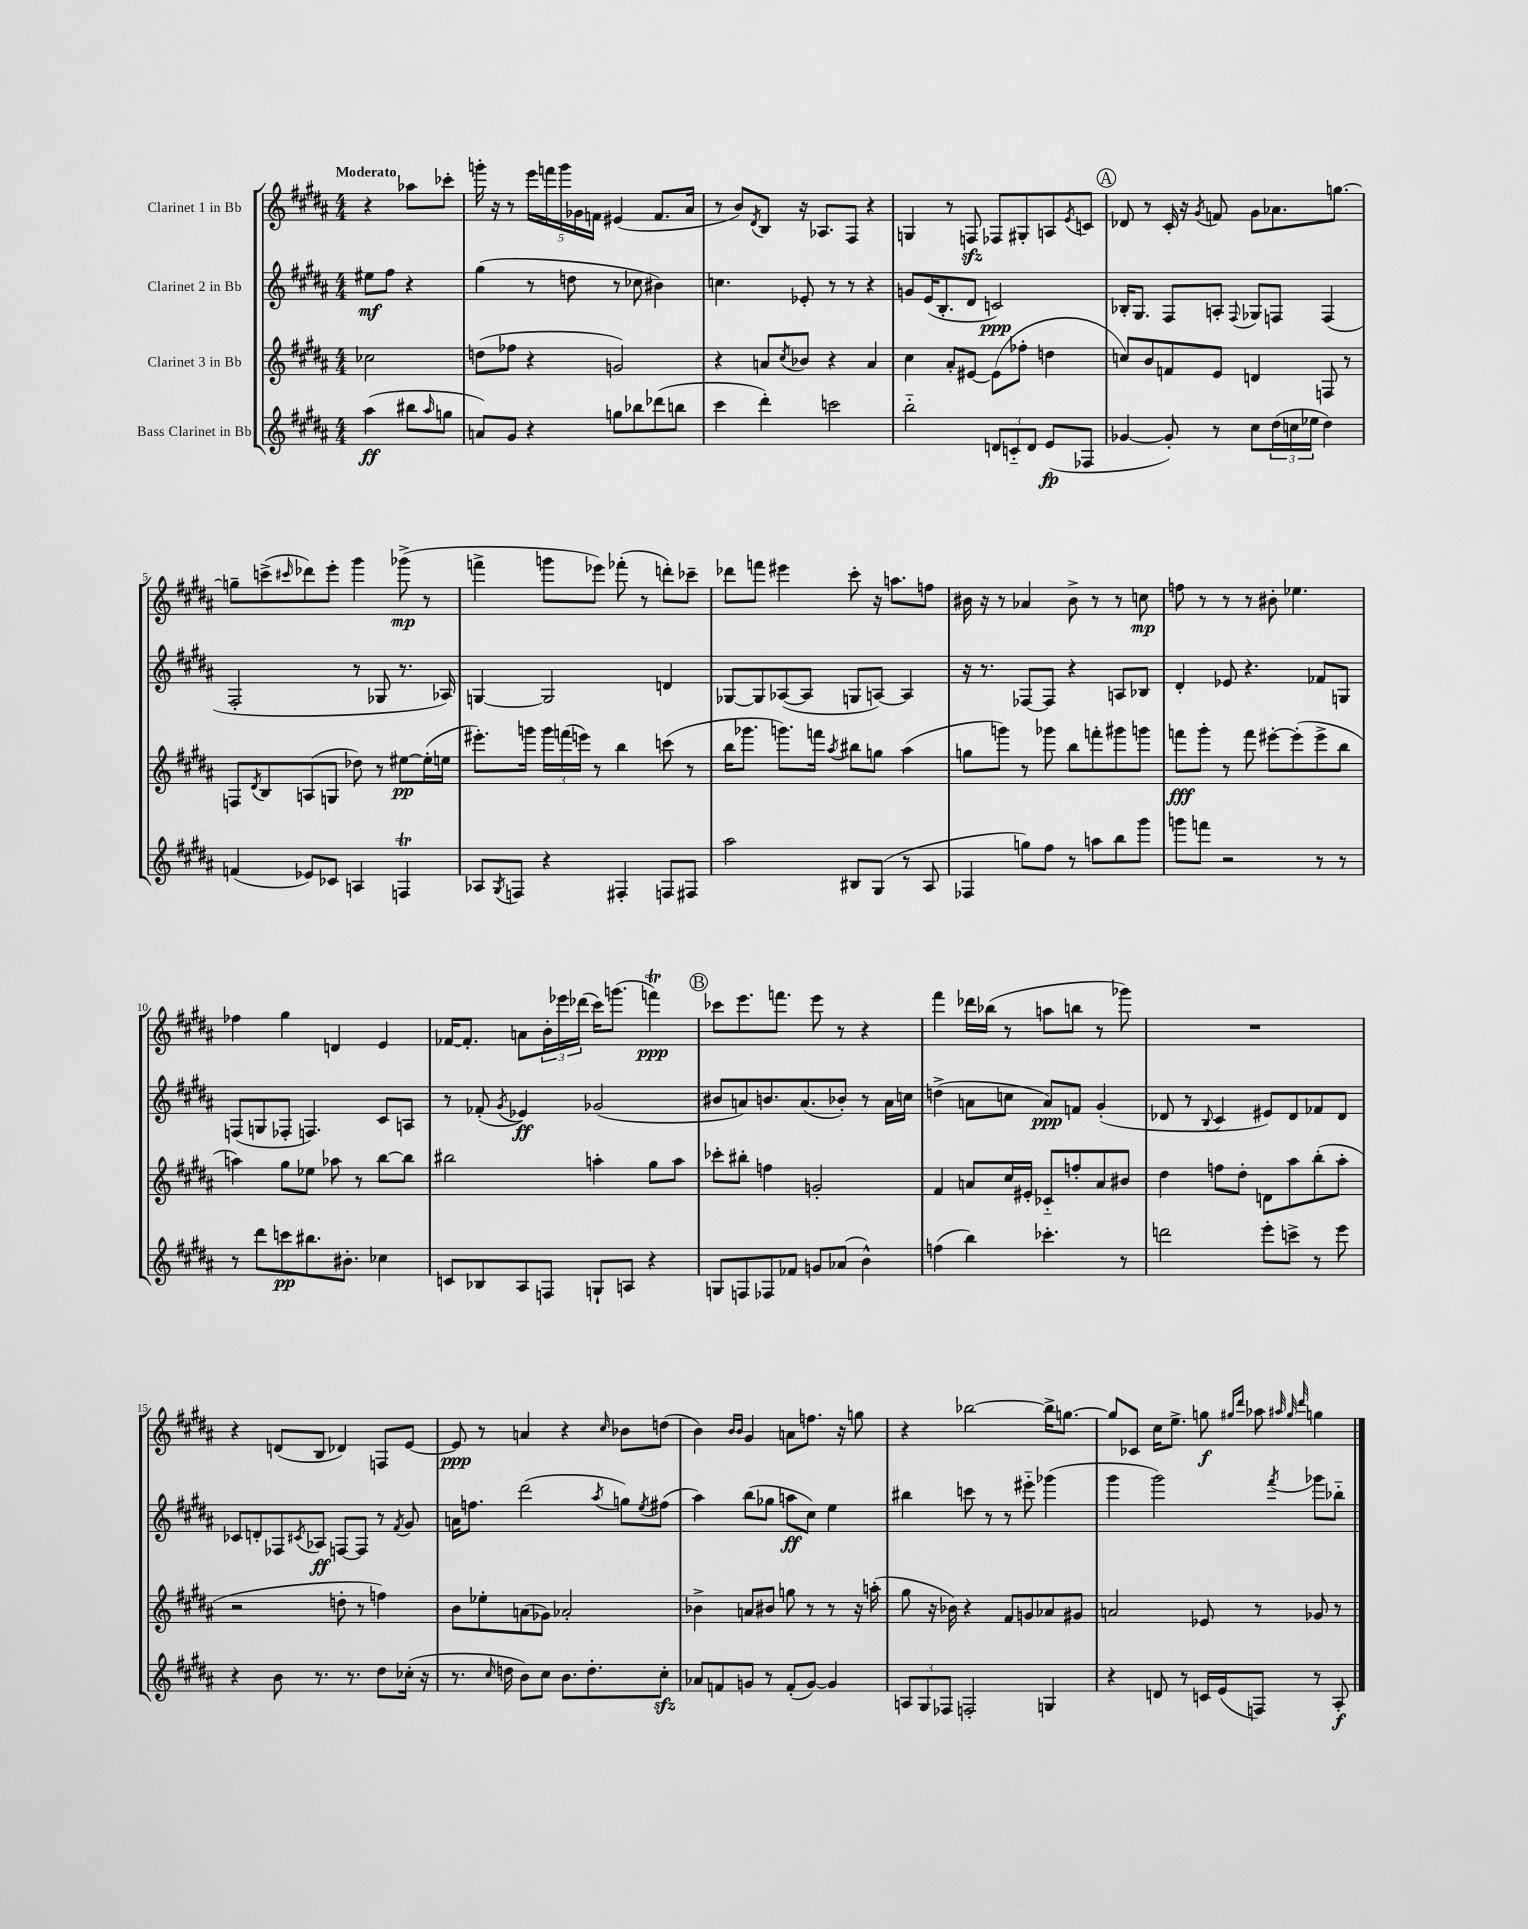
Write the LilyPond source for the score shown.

<<
\new StaffGroup <<
\new Staff = "s0" \with { instrumentName = "Clarinet 1 in Bb" } {
    \clef treble \key b \major \numericTimeSignature \time 4/4 \partial 2 \tempo "Moderato"
    r4 aes''8 ces'''8-. |
    g'''16-. r16 r8 \tuplet 5/4 { e'''16 f'''16 g'''16 ges'16 f'16 } eis'4( f'8. ais'16 |
    r8 b'8) \acciaccatura { dis'8 } b8 r16 aes8. fis8 r4 |
    g4 r8 f8\sfz fes8 gis8-. a8 \acciaccatura { e'8 } c'8 |
    \mark \markup { \circle "A" } des'8 r8 cis'16-. r16 \acciaccatura { gis'8 } f'8 gis'8 aes'8. g''8.~ |
    g''8-- c'''8->( \grace { cis'''16 } des'''8) e'''8-. gis'''4 ges'''8->\mp( r8 |
    f'''4-> g'''8 ees'''8) fes'''8-.( r8 d'''8-.) ces'''8-- |
    des'''8 f'''8 eis'''4 cis'''8-. r16 a''8. f''8 |
    bis'16 r16 r8 aes'4 bis'8-> r8 r8 c''8\mp |
    f''8 r8 r8 r8 bis'8-. ees''4. |
    fes''4 gis''4 d'4 e'4 |
    fes'16~ fes'8.-. a'8 \tuplet 3/2 { b'16-. ees'''16 des'''16( } cis'''16) g'''8.( f'''4\trill\ppp) |
    \mark \markup { \circle "B" } ces'''8 e'''8. f'''8. e'''8 r8 r4 |
    fis'''4 des'''16 bes''16( r8 a''8 b''8 r8 ges'''8) |
    R1 |
    r4 d'8( b8 des'4) f8 e'8~ |
    e'8\ppp r8 a'4 r4 \grace { cis''16 } bes'8 d''8( |
    b'4) \grace { b'16 b'16 } gis'4 a'8 f''8. r16 g''8 |
    r4 bes''2~ bes''16-> g''8.~ |
    g''8 ces'8 cis''16 e''8.-> g''8\f \grace { gis''16 dis'''16 } aes''8 \grace { ais''32 gis''32 dis'''32 } g''4 \bar "|." |
}
\new Staff = "s1" \with { instrumentName = "Clarinet 2 in Bb" } {
    \clef treble \key b \major \numericTimeSignature \time 4/4 \partial 2
    eis''8\mf fis''8 r4 |
    gis''4( r8 d''8 r8 ces''8 bis'4) |
    c''4. ees'8-. r8 r8 r4 |
    g'8 e'16( b8.-. dis'8 c'2\ppp) |
    \mark \markup { \circle "A" } bes16-. gis8. fis8 a8-. \appoggiatura { fis8 } ges8 f8 f4( |
    fis2-. r8 ges8 r8. aes16) |
    g4~ g2 d'4 |
    ges8~ ges8 aes8~( aes8 g8 a8~) a4 |
    r16 r8. fes8~ fes8 r4 a8 bes8 |
    dis'4-. ees'8 r4. fes'8 g8 |
    f8( g8 fes8-. f4.) cis'8 a8 |
    r8 fes'8-.( \acciaccatura { gis'8 } ees'4\ff) ges'2( |
    \mark \markup { \circle "B" } bis'8 a'8) b'8. a'8.( bes'8-.) r8 a'16 c''16 |
    d''4->( a'8 c''8 a'8\ppp) f'8 gis'4-.( |
    des'8 r8 \appoggiatura { b8 } cis'4 eis'8) des'8 fes'8 des'8 |
    ces'8 d'8-. fes8 \acciaccatura { cis'8 } aes8\ff f8~ f8 r8 \acciaccatura { fis'8 } gis'8 |
    a'16 f''8. dis'''2( \acciaccatura { ais''8 } g''8) \acciaccatura { e''8 } fis''8( |
    ais''4) b''8( ges''8 a''8\ff cis''8) e''4 |
    bis''4 c'''8 r8 r8 eis'''8-_ ges'''4( |
    gis'''4 gis'''2) \acciaccatura { fis'''8 } ges'''8 bes''8-_ \bar "|." |
}
\new Staff = "s2" \with { instrumentName = "Clarinet 3 in Bb" } {
    \clef treble \key b \major \numericTimeSignature \time 4/4 \partial 2
    ces''2 |
    d''8( fes''8 r4 g'2) |
    r4 a'8 \acciaccatura { cis''8 } bes'8 r4 a'4 |
    cis''4 ais'8-. eis'8~ eis'8( fes''8-. d''4 |
    \mark \markup { \circle "A" } c''8) b'8 f'8 e'8 d'4 f8 r8 |
    f8 \acciaccatura { dis'8 } b8 a8( g8 des''8) r8 eis''8~\pp eis''16-.( e''16 |
    eis'''8.-.) g'''16 \tuplet 3/2 { g'''16 f'''16( e'''16) } r8 b''4 c'''8( r8 |
    b''16 ges'''8. g'''8.) f'''16 \acciaccatura { ais''8 } bis''8 g''8 ais''4( |
    g''8 g'''8) r8 ges'''8 b''8 f'''8-. gis'''8 g'''8 |
    f'''8\fff gis'''8-. r8 f'''8 eis'''8~-. eis'''8-.( eis'''8-> b''8 |
    a''4) gis''8 ees''8 aes''8 r8 b''8~ b''8 |
    bis''2 a''4-. gis''8 a''8 |
    \mark \markup { \circle "B" } ces'''8-. bis''8-. f''4 g'2-. |
    fis'4 a'8 cis''16 eis'16-. ces'8-_ f''8-. a'8 bis'8 |
    dis''4 f''8 dis''8-. d'8 ais''8 b''8-.( ais''8-. |
    r2 d''8-. r8 f''4) |
    b'8 ees''8-. a'8( ges'8) aes'2-. |
    bes'4-> a'8 bis'8 g''8 r8 r8 r16 a''16-.( |
    gis''8 r16 bes'16) r4 fis'8 g'8 aes'8 gis'8 |
    a'2 ees'8 r8 ges'8 r8 \bar "|." |
}
\new Staff = "s3" \with { instrumentName = "Bass Clarinet in Bb" } {
    \clef treble \key b \major \numericTimeSignature \time 4/4 \partial 2
    ais''4\ff( bis''8 \grace { ais''16 } g''8 |
    a'8) gis'8 r4 g''8 bes''8 des'''8( b''8 |
    cis'''4 dis'''4-.) c'''2 |
    b''2-_ \tuplet 3/2 { d'8 c'8-_ d'8 } e'8\fp( fes8 |
    \mark \markup { \circle "A" } ges'4~ ges'8-.) r8 cis''8 \tuplet 3/2 { dis''16( c''16 ees''16 } dis''4) |
    f'4( ees'8) ces'8 a4 f4\trill |
    aes8 \acciaccatura { gis8 } f8 r4 fis4-. f8 fis8 |
    ais''2 bis8 gis8( r8 ais8 |
    fes4 g''8) fis''8 r8 a''8 b''8 gis'''8 |
    g'''8 f'''8 r2 r8 r8 |
    r8 dis'''8 c'''8\pp bis''8. bis'8.-. ces''4 |
    c'8 bes8 ais8 f8 g8-! a8 r4 |
    \mark \markup { \circle "B" } g8 f8 fes8 fes'8 g'8 aes'8( b'4-^) |
    f''4( b''4) ces'''4.-. r8 |
    d'''2 e'''8-. c'''8-> r8 e'''8 |
    r4 b'8 r8. r8. dis''8 ces''16-.( r16 |
    r8. \grace { cis''16 } d''16 b'8) cis''8 b'8. d''8.-. cis''8-.\sfz |
    aes'8 f'8 g'8 r8 f'8-.( g'8~) g'4 |
    \tuplet 3/2 { a8 gis8 fes8 } f2-. g4 |
    r4 d'8 r8 c'16 e'16( f8) r8 ais8-.\f \bar "|." |
}
>>
>>
